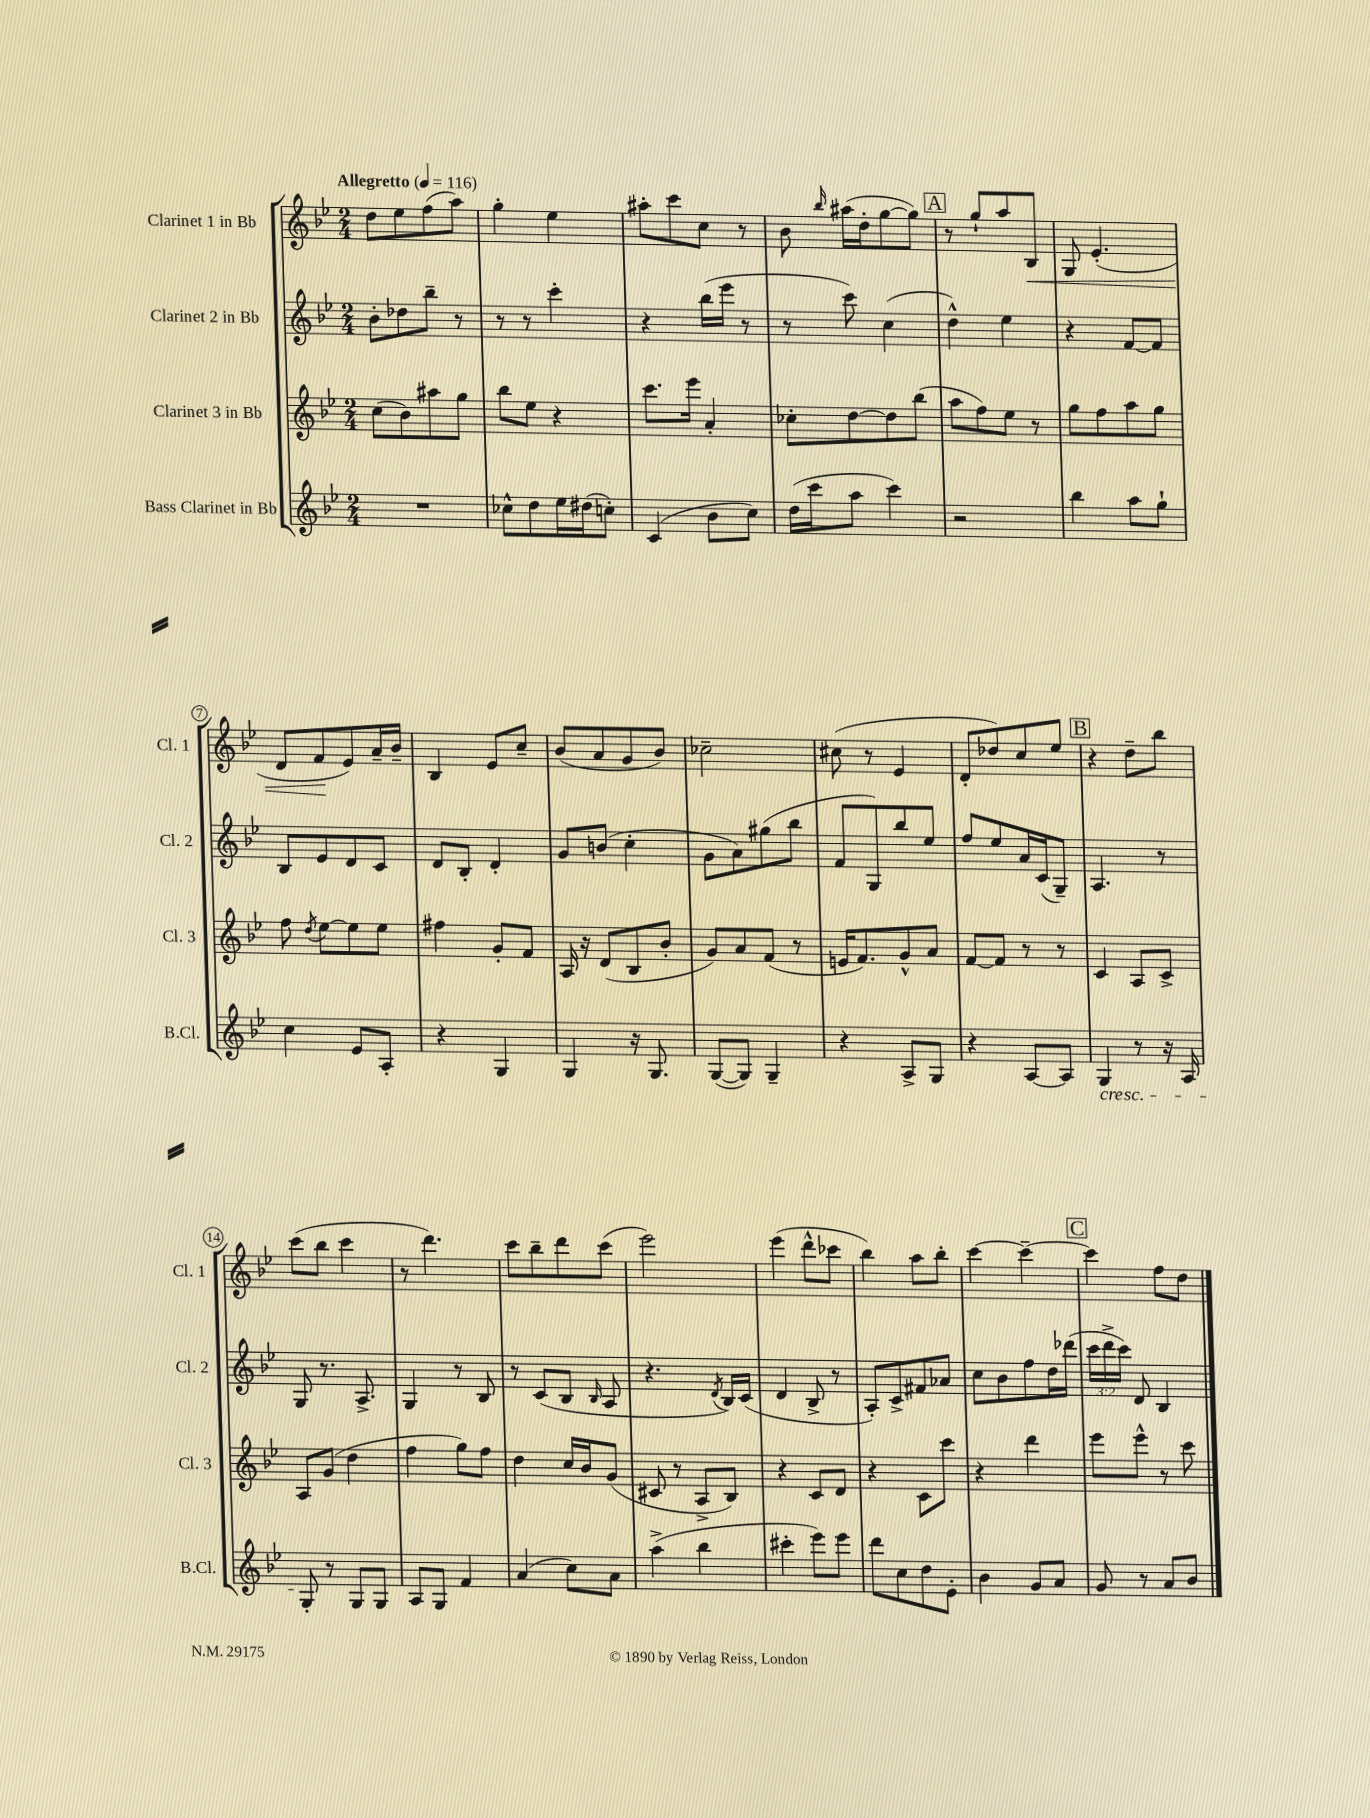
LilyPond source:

<<
\new StaffGroup <<
\new Staff = "s0" \with { instrumentName = "Clarinet 1 in Bb" shortInstrumentName = "Cl. 1" } {
    \clef treble \key bes \major \numericTimeSignature \time 2/4 \tempo "Allegretto" 4 = 116
    \autoBeamOff d''8[ ees''8 f''8( a''8]) |
    g''4-. ees''4 |
    ais''8[-. c'''8 c''8] r8 |
    bes'8 \grace { bes''16 } ais''16[( d''16-. g''8~ g''8]) |
    \mark \markup { \box "A" } r8 g''8[-! a''8 bes8]\< |
    g8 ees'4.-.( |
    d'8[ f'8\! ees'8) a'16-- bes'16]-- |
    bes4 ees'8[ c''8]-- |
    bes'8[( a'8 g'8 bes'8]) |
    ces''2-- |
    cis''8( r8 ees'4 |
    d'8[-. des''8) c''8 ees''8] |
    \mark \markup { \box "B" } r4 d''8[-- bes''8] |
    c'''8[( bes''8] c'''4 |
    r8 d'''4.) |
    c'''8[ bes''8-- d'''8 c'''8]( |
    ees'''2) |
    ees'''4( d'''8[-^ ces'''8] |
    bes''4) a''8[ bes''8]-. |
    c'''4~ c'''4~-- |
    \mark \markup { \box "C" } c'''4 f''8[ d''8] \bar "|." |
}
\new Staff = "s1" \with { instrumentName = "Clarinet 2 in Bb" shortInstrumentName = "Cl. 2" } {
    \clef treble \key bes \major \numericTimeSignature \time 2/4 \override Staff.TupletNumber.text = #tuplet-number::calc-fraction-text
    \autoBeamOff bes'8[-. des''8 bes''8]-- r8 |
    r8 r8 c'''4-. |
    r4 bes''16[( ees'''16] r8 |
    r8 c'''8) c''4( |
    \mark \markup { \box "A" } d''4-^) ees''4 |
    r4 f'8[~ f'8] |
    bes8[ ees'8 d'8 c'8] |
    d'8[ bes8]-. d'4-. |
    g'8[ b'8]( c''4-. |
    g'8[ a'8) gis''8( bes''8] |
    f'8[ g8) bes''8 ees''8] |
    f''8[ ees''8 a'16 c'16( g8]--) |
    \mark \markup { \box "B" } a4. r8 |
    g8 r8. a8.-> |
    g4 r8 bes8 |
    r8 c'8[( bes8] \grace { bes16 } a8 |
    r4. \acciaccatura { d'8 } bes16[) c'16]( |
    d'4 bes8-> r8 |
    a8[-.) c'8-> fis'8 aes'8] |
    c''8[ bes'8 f''8 d''16 des'''16]( |
    \mark \markup { \box "C" } \tuplet 3/2 { c'''16[ d'''16-> c'''16]) } d'8 bes4 \bar "|." |
}
\new Staff = "s2" \with { instrumentName = "Clarinet 3 in Bb" shortInstrumentName = "Cl. 3" } {
    \clef treble \key bes \major \numericTimeSignature \time 2/4
    \autoBeamOff c''8[( bes'8) ais''8 g''8] |
    bes''8[ ees''8] r4 |
    c'''8.[ ees'''16] a'4-. |
    ces''8[-. d''8~ d''8 bes''8]( |
    \mark \markup { \box "A" } a''8[ f''8) ees''8] r8 |
    g''8[ f''8 a''8 g''8] |
    f''8 \acciaccatura { d''8 } ees''8[~ ees''8 ees''8] |
    fis''4 g'8[-. f'8] |
    a16 r16 d'8[( bes8 bes'8]-. |
    g'8[) a'8 f'8]( r8 |
    e'16[ f'8.) g'8-^ a'8] |
    f'8[~ f'8] r8 r8 |
    \mark \markup { \box "B" } c'4 a8[ c'8]-> |
    a8[ g'8]( d''4 |
    f''4 g''8[) f''8] |
    d''4 c''16[ bes'16 g'8]( |
    cis'8 r8 a8[-> bes8]) |
    r4 c'8[ d'8] |
    r4 c'8[ c'''8] |
    r4 d'''4 |
    \mark \markup { \box "C" } ees'''8[ ees'''8]-^ r8 c'''8 \bar "|." |
}
\new Staff = "s3" \with { instrumentName = "Bass Clarinet in Bb" shortInstrumentName = "B.Cl." } {
    \clef treble \key bes \major \numericTimeSignature \time 2/4
    \autoBeamOff R2 |
    ces''8[-^ d''8 ees''16 dis''16( c''8]-.) |
    c'4( bes'8[ c''8]) |
    d''16[( c'''16 a''8] c'''4) |
    \mark \markup { \box "A" } r2 |
    bes''4 a''8[ g''8]-! |
    c''4 ees'8[ a8]-. |
    r4 g4 |
    g4 r16 g8. |
    g8[~( g8]) g4-- |
    r4 a8[-> g8] |
    r4 a8[~ a8] |
    \mark \markup { \box "B" } g4\cresc r8 r16 a16 |
    g8-.\! r8 g8[ g8] |
    a8[ g8] f'4 |
    a'4( c''8[) a'8] |
    a''4->( bes''4 |
    cis'''4-. ees'''8[) ees'''8] |
    d'''8[ c''8 d''8 ees'8]-. |
    bes'4 g'8[ a'8] |
    \mark \markup { \box "C" } g'8 r8 a'8[ bes'8] \bar "|." |
}
>>
>>
\layout { \context { \Score \override BarNumber.stencil = #(make-stencil-circler 0.1 0.3 ly:text-interface::print) } }
